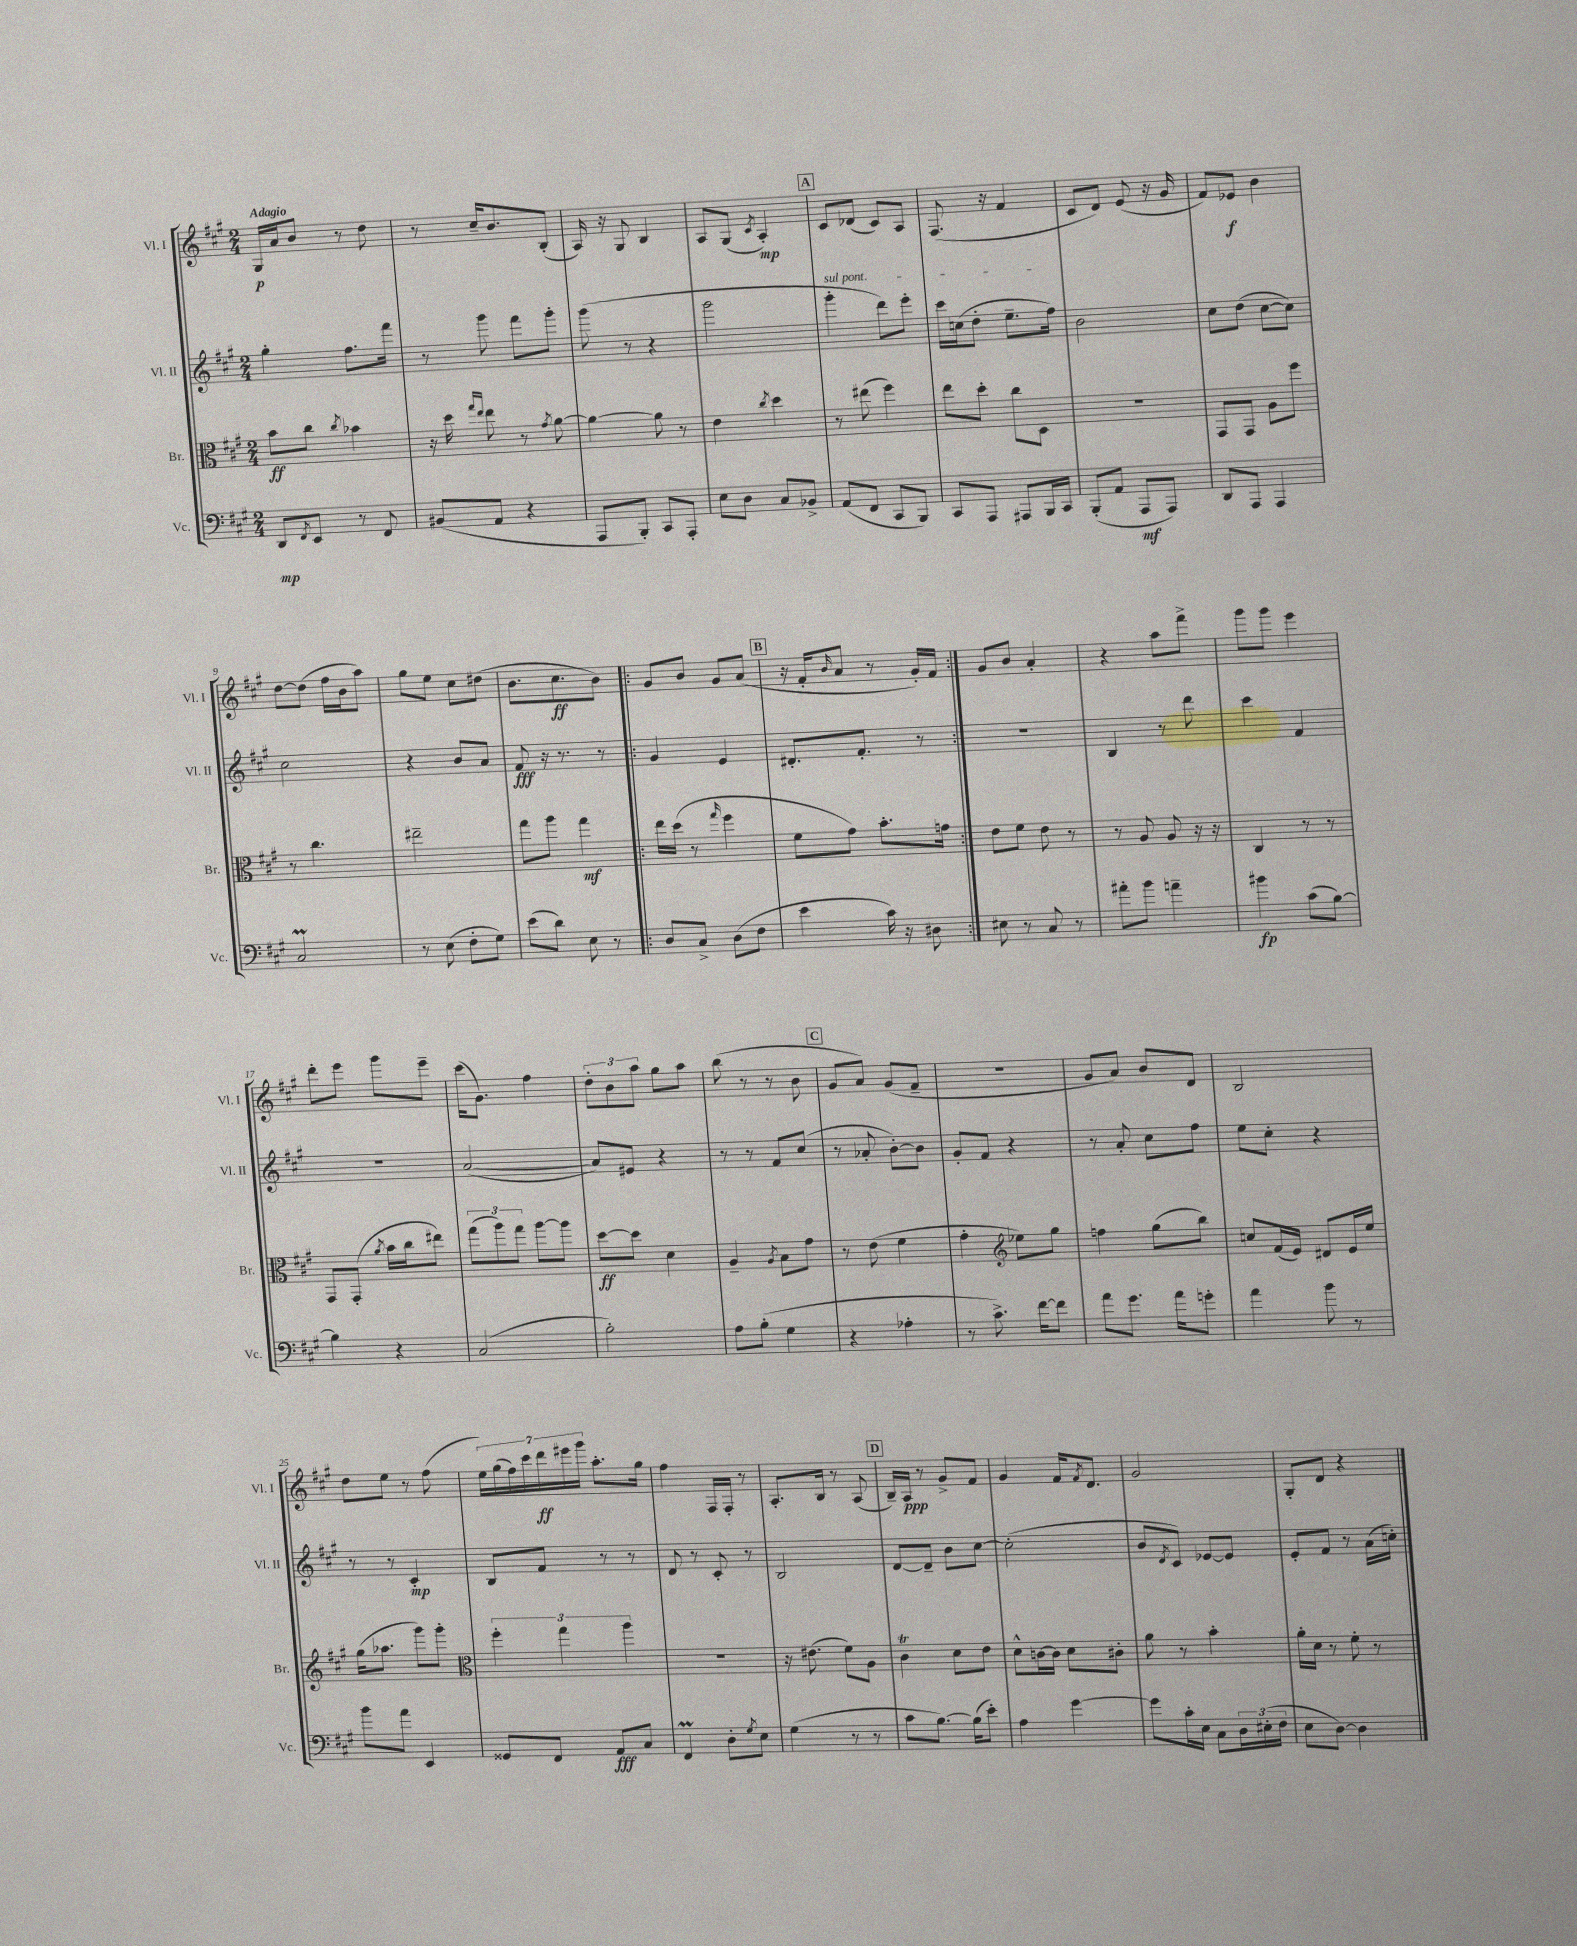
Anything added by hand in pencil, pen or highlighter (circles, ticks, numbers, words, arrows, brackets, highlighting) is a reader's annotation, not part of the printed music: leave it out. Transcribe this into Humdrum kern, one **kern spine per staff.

**kern	**dynam	**kern	**dynam	**kern	**dynam	**kern	**dynam
*part4	*part4	*part3	*part3	*part2	*part2	*part1	*part1
*staff4	*staff4	*staff3	*staff3	*staff2	*staff2	*staff1	*staff1
*I"Vc.	*	*I"Br.	*	*I"Vl. II	*	*I"Vl. I	*
*I'Vc.	*	*I'Br.	*	*I'Vl. II	*	*I'Vl. I	*
*clefF4	*	*clefC3	*	*clefG2	*	*clefG2	*
*k[f#c#g#]	*	*k[f#c#g#]	*	*k[f#c#g#]	*	*k[f#c#g#]	*
*M2/4	*	*M2/4	*	*M2/4	*	*M2/4	*
=1	=1	=1	=1	=1	=1	=1	=1
!	!	!	!	!	!	!LO:TX:a:B:t=Adagio	!
8DD/L	mp	8b\L	ff	4gg#'\	.	16G#/LL	p
.	.	.	.	.	.	16a/J	.
8qFF#/	.	.	.	.	.	.	.
8EE/J	.	8cc#\J	.	.	.	8b/J	.
.	.	8qcc#/	.	.	.	.	.
8r	.	4b-X\	.	8.ff#\L	.	8r	.
8FF#/	.	.	.	.	.	8dd\	.
.	.	.	.	16fff#\Jk	.	.	.
=2	=2	=2	=2	=2	=2	=2	=2
(8BB#X/L	.	16r	.	8r	.	8r	.
.	.	16dd\	.	.	.	.	.
.	.	16qqgg#/LL	.	.	.	.	.
.	.	16qqee/JJ	.	.	.	.	.
8AA/J	.	8ee\	.	8ggg#\	.	16cc#~/KL	.
.	.	.	.	.	.	8.b/	.
4r	.	8r	.	8fff#\L	.	.	.
.	.	8qg#/	.	.	.	.	.
.	.	[8a\	.	8ggg#'\J	.	(8B'/J	.
=3	=3	=3	=3	=3	=3	=3	=3
8AAA/L	.	4a\_	.	(8ggg#\	.	16A/)	.
.	.	.	.	.	.	16r	.
8BBB'/J)	.	.	.	8r	.	8G#/	.
8CC#/L	.	8a\]	.	4r	.	4B/	.
8AAA'/J	.	8r	.	.	.	.	.
=4	=4	=4	=4	=4	=4	=4	=4
8E\L	.	4e\	.	2ggg#\	.	8A/L	.
8D\J	.	.	.	.	.	(8G#/J	.
.	.	8qcc#/	.	.	.	8qc#/	.
8C#/L	.	4dd\	.	.	.	4A'/)	mp
8BB-X^/J	.	.	.	.	.	.	.
!!LO:REH:place=s1:t=A
=5	=5	=5	=5	=5	=5	=5	=5
!	!	!	!	!LO:TX:a:i:t=sul pont.	!	!	!
(8AA/L	.	8r	.	4ggg#'\	.	8c#/L	.
8FF#/J	.	(8ee#X\	.	.	.	(8d-X/J	.
8CC#/L	.	4ff#\)	.	8ddd\L)	.	8c#/L)	.
8BBB/J)	.	.	.	8eee'\J	.	8A/J	.
=6	=6	=6	=6	=6	=6	=6	=6
8CC#/L	.	8ee\L	.	16ccc#\LL	.	(8.F#/	.
.	.	.	.	(16ccn\J	.	.	.
8AAA/J	.	8dd'\J	.	8dd'\J	.	.	.
.	.	.	.	.	.	16r	.
8AAA#X/L	.	8cc#\L	.	8.ee~\L	.	4f#/	.
16BBB/L	.	8D\J	.	.	.	.	.
16CC#/JJ	.	.	.	16ff#\Jk)	.	.	.
=7	=7	=7	=7	=7	=7	=7	=7
(8BBB'/L	.	2r	.	2b\	.	8c#/L	.
8AA/J	.	.	.	.	.	8d/J)	.
8AAA/L	mf	.	.	.	.	(8e/	.
8AAA/J)	.	.	.	.	.	16r	.
.	.	.	.	.	.	16g#/	.
=8	=8	=8	=8	=8	=8	=8	=8
8DD/L	.	8GG#/L	.	8cc#\L	.	8f#/L)	.
8AAA/J	.	8GG#/J	.	(8dd\J	.	8e-X/J	f
4AAA/	.	8A\L	.	[8cc#\L	.	4b\	.
.	.	8ff#\J	.	8cc#\J])	.	.	.
!!LO:LB:g=z
=9	=9	=9	=9	=9	=9	=9	=9
2C#m/	.	8r	.	2cc#\	.	[8dd\L	.
.	.	4.cc#\	.	.	.	(8dd\J]	.
.	.	.	.	.	.	16ff#\LL	.
.	.	.	.	.	.	16b\J	.
.	.	.	.	.	.	8aa\J)	.
=10	=10	=10	=10	=10	=10	=10	=10
8r	.	2ee#X~\	.	4r	.	8gg#\L	.
(8E\	.	.	.	.	.	8ee\J	.
8F#'\L	.	.	.	8b/L	.	8cc#\L	.
8G#\J)	.	.	.	8a/J	.	(8dd#X\J	.
=11	=11	=11	=11	=11	=11	=11	=11
(8e\L	.	8gg#\L	.	8f#/	fff	8.b\L	.
8d\J)	.	8aa\J	.	16r	.	.	.
.	.	.	.	8.r	.	8.cc#\	ff
8E\	.	4gg#\	mf	.	.	.	.
8r	.	.	.	8r	.	8b\J)	.
=12!|:	=12!|:	=12!|:	=12!|:	=12!|:	=12!|:	=12!|:	=12!|:
8D/L	.	16ee\LL	.	4g#/	.	8g#/L	.
.	.	(16dd\JJ	.	.	.	.	.
8C#^/J	.	8r	.	.	.	8b/J	.
.	.	16qqgg#/	.	.	.	.	.
(8D\L	.	4ff#\	.	4e/	.	8g#/L	.
8F#\J	.	.	.	.	.	(8a/J	.
!!LO:REH:place=s1:t=B
=13	=13	=13	=13	=13	=13	=13	=13
4e\	.	8f#\L	.	8.d#X'/L	.	16r	.
.	.	.	.	.	.	16f#'/KL	.
.	.	.	.	.	.	16qqb/	.
.	.	8g#\J)	.	.	.	8a/J	.
.	.	.	.	8.f#'/J	.	.	.
16c#\)	.	8.b'\L	.	.	.	8r	.
16r	.	.	.	.	.	.	.
8D#X\	.	.	.	8r	.	16g#'/LL)	.
.	.	16gn\Jk	.	.	.	16f#/JJ	.
=14:|!	=14:|!	=14:|!	=14:|!	=14:|!	=14:|!	=14:|!	=14:|!
8E#X\	.	8e\L	.	2r	.	8g#/L	.
8r	.	8f#\J	.	.	.	8b/J	.
8C#/	.	8e\	.	.	.	4a'/	.
8r	.	8r	.	.	.	.	.
=15	=15	=15	=15	=15	=15	=15	=15
8a#X'\L	.	8r	.	4B/	.	4r	.
8b\J	.	8A/	.	.	.	.	.
4an~\	.	8A/	.	8r	.	8aa\L	.
.	.	16r	.	8ddd\	.	8fff#^\J	.
.	.	16r	.	.	.	.	.
=16	=16	=16	=16	=16	=16	=16	=16
4b#X\	fp	4C#/	.	4ccc#\	.	8ggg#\L	.
.	.	.	.	.	.	8ggg#\J	.
(8c#\L	.	8r	.	4f#/	.	4eee\	.
[8B\J)	.	8r	.	.	.	.	.
!!LO:LB:g=z
=17	=17	=17	=17	=17	=17	=17	=17
4B\]	.	8GG#/L	.	2r	.	8ddd'\L	.
.	.	(8GG#'/J	.	.	.	8eee\J	.
.	.	8qa/	.	.	.	.	.
4r	.	16b\LL	.	.	.	8ggg#\L	.
.	.	16cc#\J	.	.	.	.	.
.	.	8ee#X\J)	.	.	.	8eee~\J	.
=18	=18	=18	=18	=18	=18	=18	=18
(2C#/	.	(12gg#\L	.	([2a/	.	(16ccc#\KL	.
.	.	.	.	.	.	8.g#\J)	.
.	.	12aa\)	.	.	.	.	.
.	.	12gg#\J	.	.	.	.	.
.	.	[8aa\L	.	.	.	4ff#\	.
.	.	8aa\J]	.	.	.	.	.
=19	=19	=19	=19	=19	=19	=19	=19
2B'\)	.	[8dd\L	ff	8a/L])	.	12dd'\L	.
.	.	.	.	.	.	12b\	.
.	.	8dd\J]	.	8e#X/J	.	.	.
.	.	.	.	.	.	12aa\J	.
.	.	4d\	.	4r	.	8gg#\L	.
.	.	.	.	.	.	8aa\J	.
=20	=20	=20	=20	=20	=20	=20	=20
8A\L	.	4A~/	.	8r	.	(8bb\	.
(8B'\J	.	.	.	8r	.	8r	.
.	.	8qA/	.	.	.	.	.
4G#\	.	8B\L	.	8f#/L	.	8r	.
.	.	8g#\J	.	(8cc#/J	.	8b\	.
!!LO:REH:place=s1:t=C
=21	=21	=21	=21	=21	=21	=21	=21
4r	.	8r	.	8r	.	8g#/L	.
.	.	(8e\	.	8a-X'/	.	8a/J)	.
4A-X'\	.	4f#\	.	[8b'\L)	.	(8g#/L	.
.	.	.	.	8b\J]	.	8f#~/J	.
=22	=22	=22	=22	=22	=22	=22	=22
8r	.	4g#'\	.	8g#'/L	.	2r	.
8.c#^\)	.	.	.	8f#/J	.	.	.
*	*	*clefG2	*	*	*	*	*
.	.	8ee-X\L)	.	4r	.	.	.
[16f#\KL	.	.	.	.	.	.	.
8f#\J]	.	8gg#\J	.	.	.	.	.
=23	=23	=23	=23	=23	=23	=23	=23
8a\L	.	4ffn\	.	8r	.	8g#/L	.
8.g#\J	.	.	.	8a'/	.	8a/J)	.
.	.	(8gg#\L	.	8cc#\L	.	8b/L	.
16a\KL	.	.	.	.	.	.	.
8gn'\J	.	8bb\J)	.	8ff#\J	.	8d/J	.
=24	=24	=24	=24	=24	=24	=24	=24
4a\	.	8ccn/L	.	8ee\L	.	2B/	.
.	.	(16f#/L	.	8cc#'\J	.	.	.
.	.	16e/JJ)	.	.	.	.	.
8b\	.	8d#X/L	.	4r	.	.	.
8r	.	16e/L	.	.	.	.	.
.	.	16ee/JJ	.	.	.	.	.
!!LO:LB:g=z
=25	=25	=25	=25	=25	=25	=25	=25
8b\L	.	(16gg#\KL	.	8r	.	8dd\L	.
.	.	8.aa-X\J	.	.	.	.	.
8a\J	.	.	.	8r	.	8ee\J	.
4EE/	.	8ggg#\L)	.	4c#'/	mp	8r	.
.	.	8ggg#'\J	.	.	.	(8ff#\	.
=26	=26	=26	=26	=26	=26	=26	=26
*	*	*clefC3	*	*	*	*	*
8GG##X/L	.	6ff#'\	.	8B/L	.	28ee\LL)	.
.	.	.	.	.	.	(28gg#\	.
.	.	.	.	.	.	28ff#\)	.
.	.	.	.	.	.	28ccc#\	.
8FF#/J	.	.	.	8f#/J	.	.	.
.	.	.	.	.	.	28ddd\	ff
.	.	6gg#\	.	.	.	.	.
.	.	.	.	.	.	28eee#X\	.
.	.	.	.	.	.	28ggg#\JJ	.
8AA/L	fff	.	.	8r	.	8.aa'\L	.
.	.	6aa\	.	.	.	.	.
8C#/J	.	.	.	8r	.	.	.
.	.	.	.	.	.	16gg#\Jk	.
=27	=27	=27	=27	=27	=27	=27	=27
4FF#M/	.	2r	.	8d/	.	4ff#\	.
.	.	.	.	8r	.	.	.
8D'\L	.	.	.	8c#'/	.	16F#/LL	.
.	.	.	.	.	.	16F#'/JJ	.
8qG#/	.	.	.	.	.	.	.
8E\J	.	.	.	8r	.	8r	.
=28	=28	=28	=28	=28	=28	=28	=28
(4G#\	.	16r	.	2B/	.	8.A'/L	.
.	.	(8.e#X\	.	.	.	.	.
.	.	.	.	.	.	16B/Jk	.
8r	.	8f#\L)	.	.	.	8r	.
8r	.	8A\J	.	.	.	(8A/	.
!!LO:REH:place=s1:t=D
=29	=29	=29	=29	=29	=29	=29	=29
8c#\L	.	4c#t\	.	[8d/L	.	16B~/LL)	.
.	.	.	.	.	.	16A/JJ	ppp
[8.B\J)	.	.	.	8d~/J]	.	8r	.
.	.	8d\L	.	8b\L	.	8g#^/L	.
(16B\KL]	.	.	.	.	.	.	.
8e'\J)	.	8e\J	.	[8cc#\J	.	8f#/J	.
=30	=30	=30	=30	=30	=30	=30	=30
4A\	.	8d^^\L	.	(2cc#'\]	.	4g#/	.
.	.	[16cn\L	.	.	.	.	.
.	.	16c\JJ]	.	.	.	.	.
[4g#\	.	8d\L	.	.	.	16f#/KL	.
.	.	.	.	.	.	8qf#/	.
.	.	.	.	.	.	8.d/J	.
.	.	8c#X'\J	.	.	.	.	.
=31	=31	=31	=31	=31	=31	=31	=31
8g#\L]	.	8a\	.	8b/L	.	2g#/	.
.	.	.	.	8qd/	.	.	.
16c#'\L	.	8r	.	8c#/J)	.	.	.
16E\JJ	.	.	.	.	.	.	.
8C#\L	.	4b'\	.	[8e-X/L	.	.	.
24D\L	.	.	.	8e-/J]	.	.	.
(24E#X'\	.	.	.	.	.	.	.
24F#\JJ	.	.	.	.	.	.	.
=32	=32	=32	=32	=32	=32	=32	=32
8E\L	.	16a'\LL	.	8e'/L	.	8G#'/L	.
.	.	16d\JJ	.	.	.	.	.
[8D\J)	.	8r	.	8f#/J	.	8d/J	.
4D\]	.	8f#'\	.	8r	.	4r	.
.	.	8r	.	(16a\LL	.	.	.
.	.	.	.	16ccn'\JJ)	.	.	.
==	==	==	==	==	==	==	==
*-	*-	*-	*-	*-	*-	*-	*-
